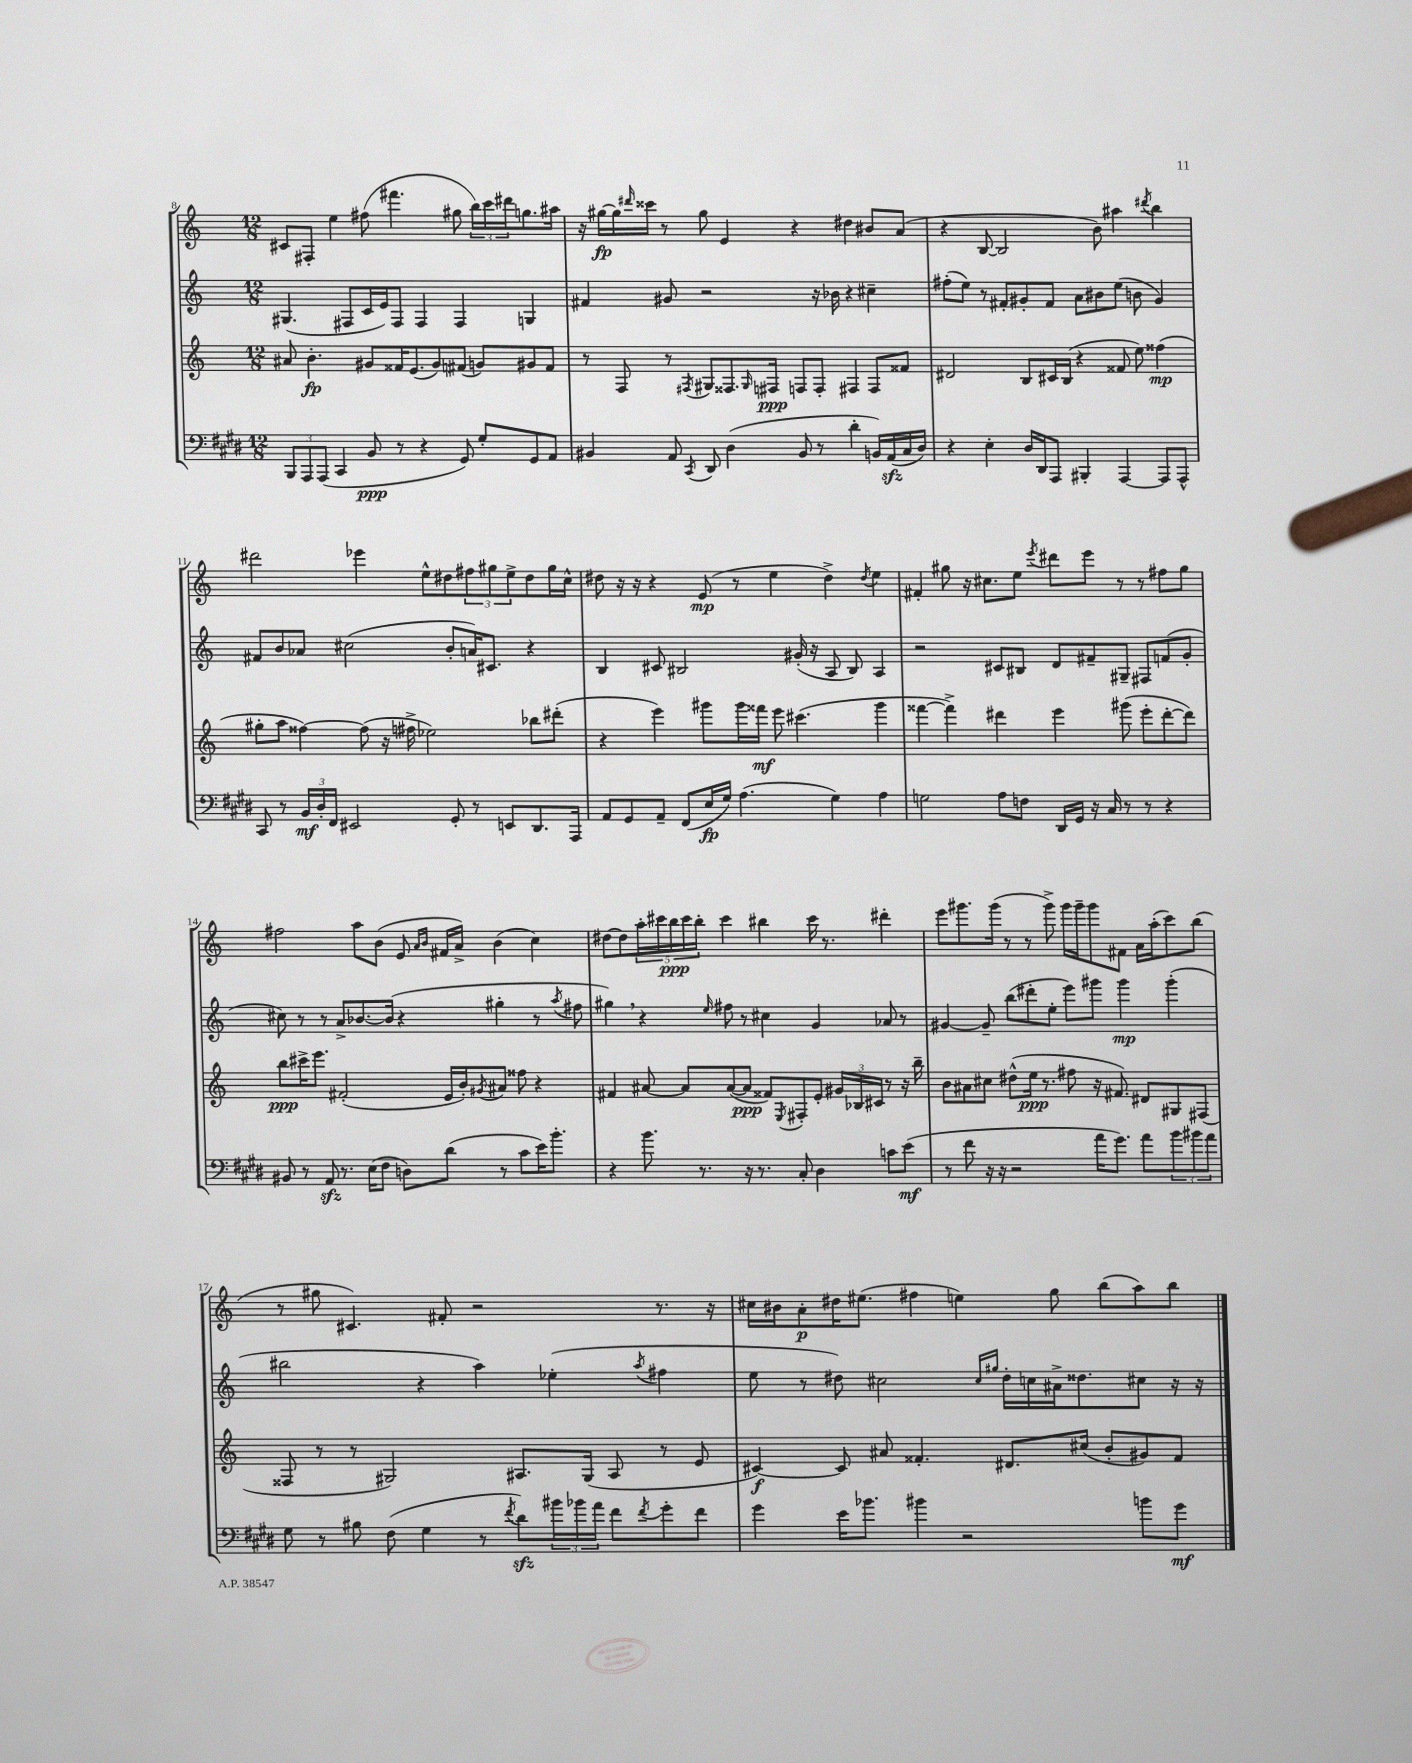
<<
\new StaffGroup <<
\new Staff = "s0" {
    \clef treble \key c \major \numericTimeSignature \time 12/8
    cis'8 fis8-. e''4 fis''8( fis'''4. gis''8 \tuplet 3/2 { b''16) c'''16 dis'''16 } g''8. ais''16 |
    r16 gis''16~\fp gis''16 \grace { dis'''16 } cisis'''16 r8 gis''8 e'4 r4 dis''4 bis'8 a'8( |
    r4 b8~ b2 b'8) ais''4 \acciaccatura { dis'''8 } b''4 |
    dis'''2 ees'''4 e''8-^ dis''8 \tuplet 3/2 { fis''8 gis''8 e''8-> } dis''8 gis''16 c''16-^ |
    dis''8 r16 r16 r4 e'8\mp( r8 e''4 dis''4->) \acciaccatura { dis''8 } e''4 |
    fis'4-. gis''8 r16 cis''8. e''8 \acciaccatura { e'''8 } dis'''8 e'''8 r8 r8 fis''8 gis''8 |
    fis''2 a''8 b'8( e'8 \grace { a'16 b'16 } fis'16 a'16->) b'4( c''4) |
    dis''8~ dis''8 \tuplet 5/4 { a''16-. cis'''16 b''16\ppp cis'''16 b''16-. } cis'''4 bis''4 cis'''16 r8. dis'''4-. |
    e'''8 gis'''8. gis'''16( r8 r8 gis'''8->) gis'''16 gis'''16-- gis'''8 fis'8 a'16 a''16-.( c'''8) b''8( |
    r8 gis''8 cis'4.) fis'8-. r2 r8. r16 |
    cis''16 bis'16 a'8-.\p dis''16 eis''8.( fis''4 e''4) g''8 b''8( a''8) b''8 \bar "|." |
}
\new Staff = "s1" {
    \clef treble \key c \major \numericTimeSignature \time 12/8
    gis4.( fis8 c'16 e'16) fis8 fis4 fis4 g4 |
    fis'4 gis'8 r2 r16 bes'16 r4 cis''4-- |
    fis''8-.( e''8) r8 fis'8-. gis'8-. fis'8 a'8 bis'8 e''8( b'8 gis'4) |
    fis'8 b'8 aes'8 cis''2( b'8-. a'16) cis'8. r4 |
    b4 cis'8 bis2 gis'16-.( r16 a8 bis8) a4 |
    r2 cis'8 bis8 d'8 fis'8-- gis8-- fis8 f'8( g'8-. |
    cis''8) r8 r8 a'8-> bes'8.~ bes'16( r4 gis''4-. r8 \acciaccatura { a''8 } fis''8 |
    gis''4) \breathe r4 \grace { e''16 } fis''8 r8 cis''4 g'4 aes'8 r8 |
    gis'4~ gis'8-- b''8( dis'''8-. e''8-. e'''8) gis'''8 gis'''4\mp gis'''4-.( |
    bis''2 r4 a''4) ees''4-.( \acciaccatura { a''8 } fis''4 |
    e''8 r8 dis''8) cis''2 \grace { cis''16 gis''16 } dis''16-. c''16 ais'16-> disis''8. cis''8 r16 r16 \bar "|." |
}
\new Staff = "s2" {
    \clef treble \key c \major \numericTimeSignature \time 12/8
    ais'8 b'4.-.\fp gis'8 fisis'16 e'8.( gis'8) fis'8( g'8) gis'8 fis'8 |
    r8 f8 r8 \acciaccatura { fis8 } gis8 fisis8. \grace { gis16 } fis16\ppp f8 f8-. fis4 fis8 fisis'8 |
    dis'2 b8 cis'16 b16( r4 fisis'8 e''8) fisis''4\mp( |
    gis''8-. a''8 fisis''4~) fisis''8( r16 fis''16-> ees''2) bes''8 dis'''8-.( |
    r4 e'''4) gis'''8 gis'''16 fisis'''16\mf e'''8 cis'''4.( gis'''4 |
    fisis'''4~ fisis'''4->) dis'''4 e'''4 gis'''8( e'''8-. dis'''8~-. dis'''8) |
    b''8\ppp cis'''16-> e'''8. fis'2-.( e'16 b'16-.) \acciaccatura { gis'8 } ais'8 fisis''8 r4 |
    fis'4 ais'8~ ais'8 ais'8~( ais'8\ppp fisis'8) \acciaccatura { e8 } fis8-. e'8-. \tuplet 3/2 { gis'16 bes16 cis'16 } r8 r16 b''16-- |
    b'8 ais'8 cis''8 dis''8-^( e''16\ppp r8. fis''8 r16 fis'8.) dis'8 gis8 fis8( |
    fisis8 r8 r8 gis2) ais8. gis16( ais8 r8 e'8 |
    cis'4~\f) cis'8 ais'8 fisis'4.-. dis'8. cis''16( b'8-. gis'8) fisis'8 \bar "|." |
}
\new Staff = "s3" {
    \clef bass \key e \major \numericTimeSignature \time 12/8
    \tuplet 3/2 { b,,8 a,,8 a,,8( } cis,4 b,8\ppp r8 r4 gis,8) gis8-. gis,8 a,8 |
    bis,4 a,8 \acciaccatura { cis,8 } dis,8 dis4( bis,8 r8 dis'4-. b,16) a,16\sfz( cis16 dis16) |
    r4 e4-. dis16 dis,16 a,,8 bis,,4-. a,,4~ a,,8 a,,8-^ |
    cis,8 r8 \tuplet 3/2 { b,16\mf dis16-. fis,16 } eis,2 gis,8-. r8 e,8 dis,8. a,,16 |
    a,8 gis,8 a,8-- fis,8( e16\fp gis16) a4.( gis4) a4 |
    g2 a8 f8 dis,16 gis,16 r16 cis16 r8 r8 r4 |
    bis,8 r8 a,8\sfz r8. e16( fis8 d8) dis'8( r8 cis'8 e'16) b'8.-. |
    r4 b'8. r8. r16 r8. cis8-. dis4 c'8 e'8\mf( |
    r8 fis'8 r16 r16 r2 a'16 gis'8.) a'8 \tuplet 3/2 { b'8 bis'8 a'8 } |
    gis8 r8 bis8 fis8( gis4 r8 \acciaccatura { fis'8 } dis'8\sfz) \tuplet 3/2 { bis'16 bes'16 a'16 } fis'8 \acciaccatura { fis'8 } gis'8-. fis'8 |
    gis'4 e'16 bes'8. bis'4 r2 b'8 gis'8\mf \bar "|." |
}
>>
>>
\layout { \context { \Score currentBarNumber = #8 } }
